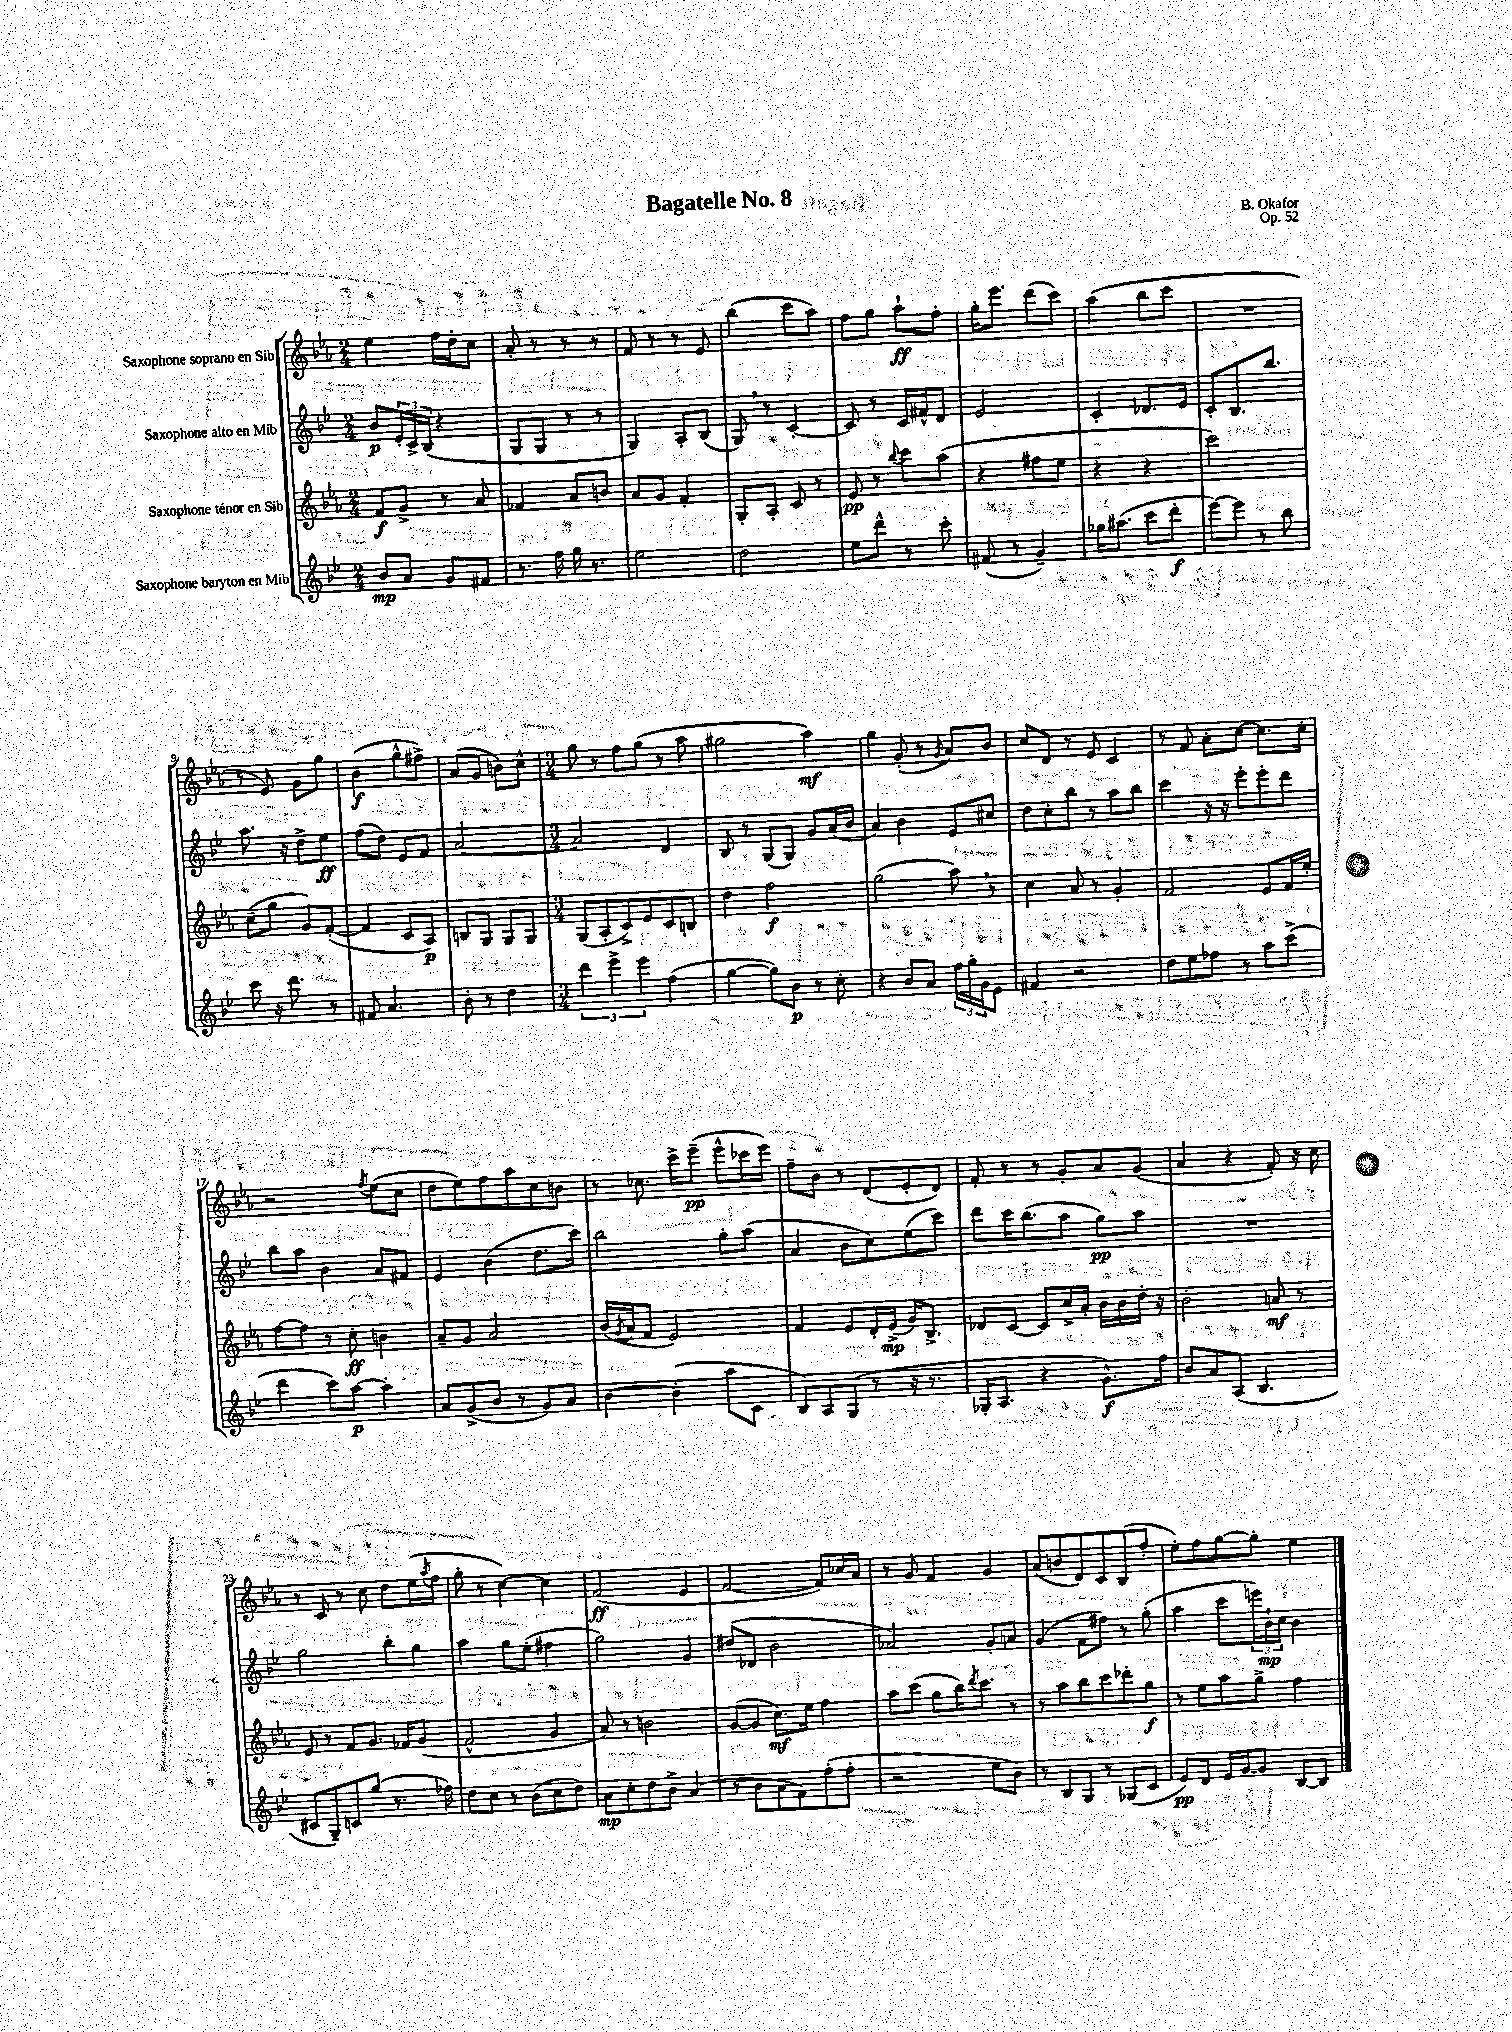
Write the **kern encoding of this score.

**kern	**kern	**kern	**kern
*staff4	*staff3	*staff2	*staff1
*clefG2	*clefG2	*clefG2	*clefG2
*k[b-e-]	*k[b-e-a-]	*k[b-e-]	*k[b-e-a-]
*M2/4	*M2/4	*M2/4	*M2/4
8b-	8f	8b-	4ee-
8a	8g^	24e-'	.
.	.	24c^	.
.	.	(24B-	.
8g	8r	4r	16ff
.	.	.	16dd'
8f#	8a-	.	8cc
=	=	=	=
8.r	4f-	8G	8a-'
.	.	8G	8r
16ff	.	.	.
16gg	8a-	8r	8r
8.r	.	.	.
.	8b	8r	8r
=	=	=	=
2ee-	8a-	4G)	8f
.	8g	.	8r
.	4f'	8A'	8r
.	.	(8B-	8e-
=	=	=	=
2dd	8G'	8G)	(4bb-
.	8A-'	8r	.
.	8c	[4c'	8ccc
.	8r	.	8aa-)
=	=	=	=
8ee-	8e-	8c]	8ff
8ddd^^	8r	8r	8gg
.	8qqbb-	.	.
8r	8ccc	16c	8aa-`
.	.	16f#^^	.
8ccc'	(8aa-	8d	8ff'
=	=	=	=
(8f#	4r	2e-	16gg'
.	.	.	8.eee-
8r	.	.	.
4g~)	8ff#	.	(8ddd
.	8ee-	.	8ccc)
=	=	=	=
16gg-	4r	4c'	(4aa-
(8.aa#	.	.	.
8ccc	4r	8.d-	8bb-
8ddd'	.	.	8ccc
.	.	16e-	.
=	=	=	=
[8eee-)	2ccc)	8c'	2r
8eee-]	.	8.B-	.
8r	.	.	.
.	.	8.bb-	.
8bb-	.	.	.
=	=	=	=
8ccc	(8cc~	8.aa	8r
16r	8gg	.	8e-)
8.ddd	.	16r	.
.	8g)	8dd^	8g
8r	([8f'	8ee-	8gg
=	=	=	=
8f#	4f]	(8ff	(4b-
4.a	.	8dd)	.
.	8c	8e-	8gg^^
.	8A-)	8f	8ff#^)
=	=	=	=
8b-'	8B	[2a	(8a-
8r	8G	.	8g
4dd	8G	.	8b)
.	8G	.	8cc^^
=	=	=	=
*M3/4	*M3/4	*M3/4	*M3/4
6ddd	(8G	2a]	8gg
.	8A-'	.	8r
6eee-^	.	.	.
.	8c^)	.	8ff
6eee-	.	.	.
.	8e-	.	(8gg
(4ff	8c	4d	8r
.	8B	.	8aa-
=	=	=	=
[4gg	4dd	8B-	2gg#
.	.	8r	.
8gg])	2ff	(8G	.
8b-	.	8G)	.
8r	.	8g	4aa-)
8cc'	.	(16a	.
.	.	16b-	.
=	=	=	=
4r	(2gg	4a)	4gg
8b-	.	4b-	(8g'
8a	.	.	8r
.	.	.	8qg
24ff	8aa-)	8e-	8a-)
24gg'	.	.	.
24g	.	.	.
8e-	8r	8cc#	8b-
=	=	=	=
4f#	4cc	8dd	8cc
.	.	8cc'	8d
2r	8a-	8bb-	8r
.	8r	8r	8e-
.	4g'	8aa	4c
.	.	8bb-	.
=	=	=	=
8dd	2f	4ccc	8r
8ee-	.	.	8f
8ff-	.	16r	8a-'
.	.	16r	.
8r	.	8eee-'	[8cc
8aa	8e-	8eee-'	8.cc]
(8ccc^	16f	8ddd	.
.	16ee-'	.	16cc'
=	=	=	=
4ddd	[8ff	8bb-	2r
.	8ff]	8aa	.
8ccc)	8r	4b-	.
[8aa	8cc'	.	.
.	.	.	8qff
4aa']	4b	8a	(8ee-
.	.	8f#	8cc
=	=	=	=
8a	8a-~	4e-	8dd
(8g^	8g	.	8ee-)
8b-	2a-	(4b-	8ff
8r	.	.	8aa-
8g)	.	8.dd	8cc
8a	.	.	8b
.	.	16ccc)	.
=	=	=	=
[4b-	(16b-	2bb-	8r
.	8qg	.	.
.	16a-	.	.
.	8f	.	8.cc-
(4b-']	2e-)	.	.
.	.	.	16ccc^
.	.	.	(8eee-~
8aa	.	8gg'	8eee-^^
8c	.	(8aa	16ccc-
.	.	.	16eee-)
=	=	=	=
8B-)	4f	4a	8ff~
8A	.	.	8b-
(8G	8e-	8b-	8r
8r	16d'	8cc)	(8d
.	(16e-^	.	.
16r	16g)	(8ee-	8e-'
8.r	8.B-^	.	.
.	.	8ccc)	8d)
=	=	=	=
16G-'	8d-	8ddd	8f'
8.A	.	.	.
.	[8c	16ccc	8r
.	.	(8.bb-	.
4r	8c]	.	8r
.	16cc^	8aa	8g'
.	16a-'	.	.
8.g^^)	16b-	8gg)	8a-
.	16b-	.	.
.	16dd'	8aa	(8g
16ff	16r	.	.
=	=	=	=
8b-	2b-'	2.r	4a-
8a	.	.	.
(8A	.	.	4r
4.B-	.	.	.
.	8a	.	8f')
.	8r	.	16r
.	.	.	16cc
=	=	=	=
8c#	8e-	2gg	8r
8G~)	8r	.	8c
8c	8f	.	8r
(8gg	8.g	.	8cc
8.r	.	8bb-'	8dd
.	16f-	.	.
.	(8g	8gg	(16ee-
.	.	.	8qaa-
16ff-)	.	.	16ff
=	=	=	=
8dd	2f^^	4aa	8gg'
8cc	.	.	8r
8r	.	8gg	[4cc)
(8b-	.	(8ee-'	.
8cc	4g	4ff#	4cc]
8dd)	.	.	.
=	=	=	=
8a	8a-)	2gg)	(2f
8cc'	8r	.	.
8dd	2b	.	.
8b-^	.	.	.
(4a	.	4g	4e-
=	=	=	=
8r	([8g	(8dd#	[2f
8b-	8g]	8d-	.
8a	8.cc)	2b-	.
8f)	.	.	.
.	16ee-	.	.
(8ff'	4ff	.	8f])
8ff'	.	.	16cc-
.	.	.	16a-
=	=	=	=
2r	8aa-	2a-)	8r
.	(8ccc	.	8g
.	8gg	.	4f
.	16bb-)	.	.
.	8qddd	.	.
.	8.ccc	.	.
8ee-	.	8g'	4g
8b-)	8r	8a	.
=	=	=	=
8r	8r	(4g	(8a-
8B-	8aa-	.	8b
8G	8bb-	8f	8d)
8r	8ccc	8ff#)	8c
(8G-	8ddd-'	8r	(8B-
8c	8gg	(8gg'	8ff'
=	=	=	=
8e-)	8r	4aa	8ee-')
8d	8ee-	.	8ff
16e-	8aa-	8ccc	[8gg
[16g	.	.	.
8g]	8gg^	24eee)	8gg']
.	.	24b-`	.
.	.	24cc	.
[8B-	4ff	4b-	4ee-
8B-]	.	.	.
==	==	==	==
*-	*-	*-	*-
